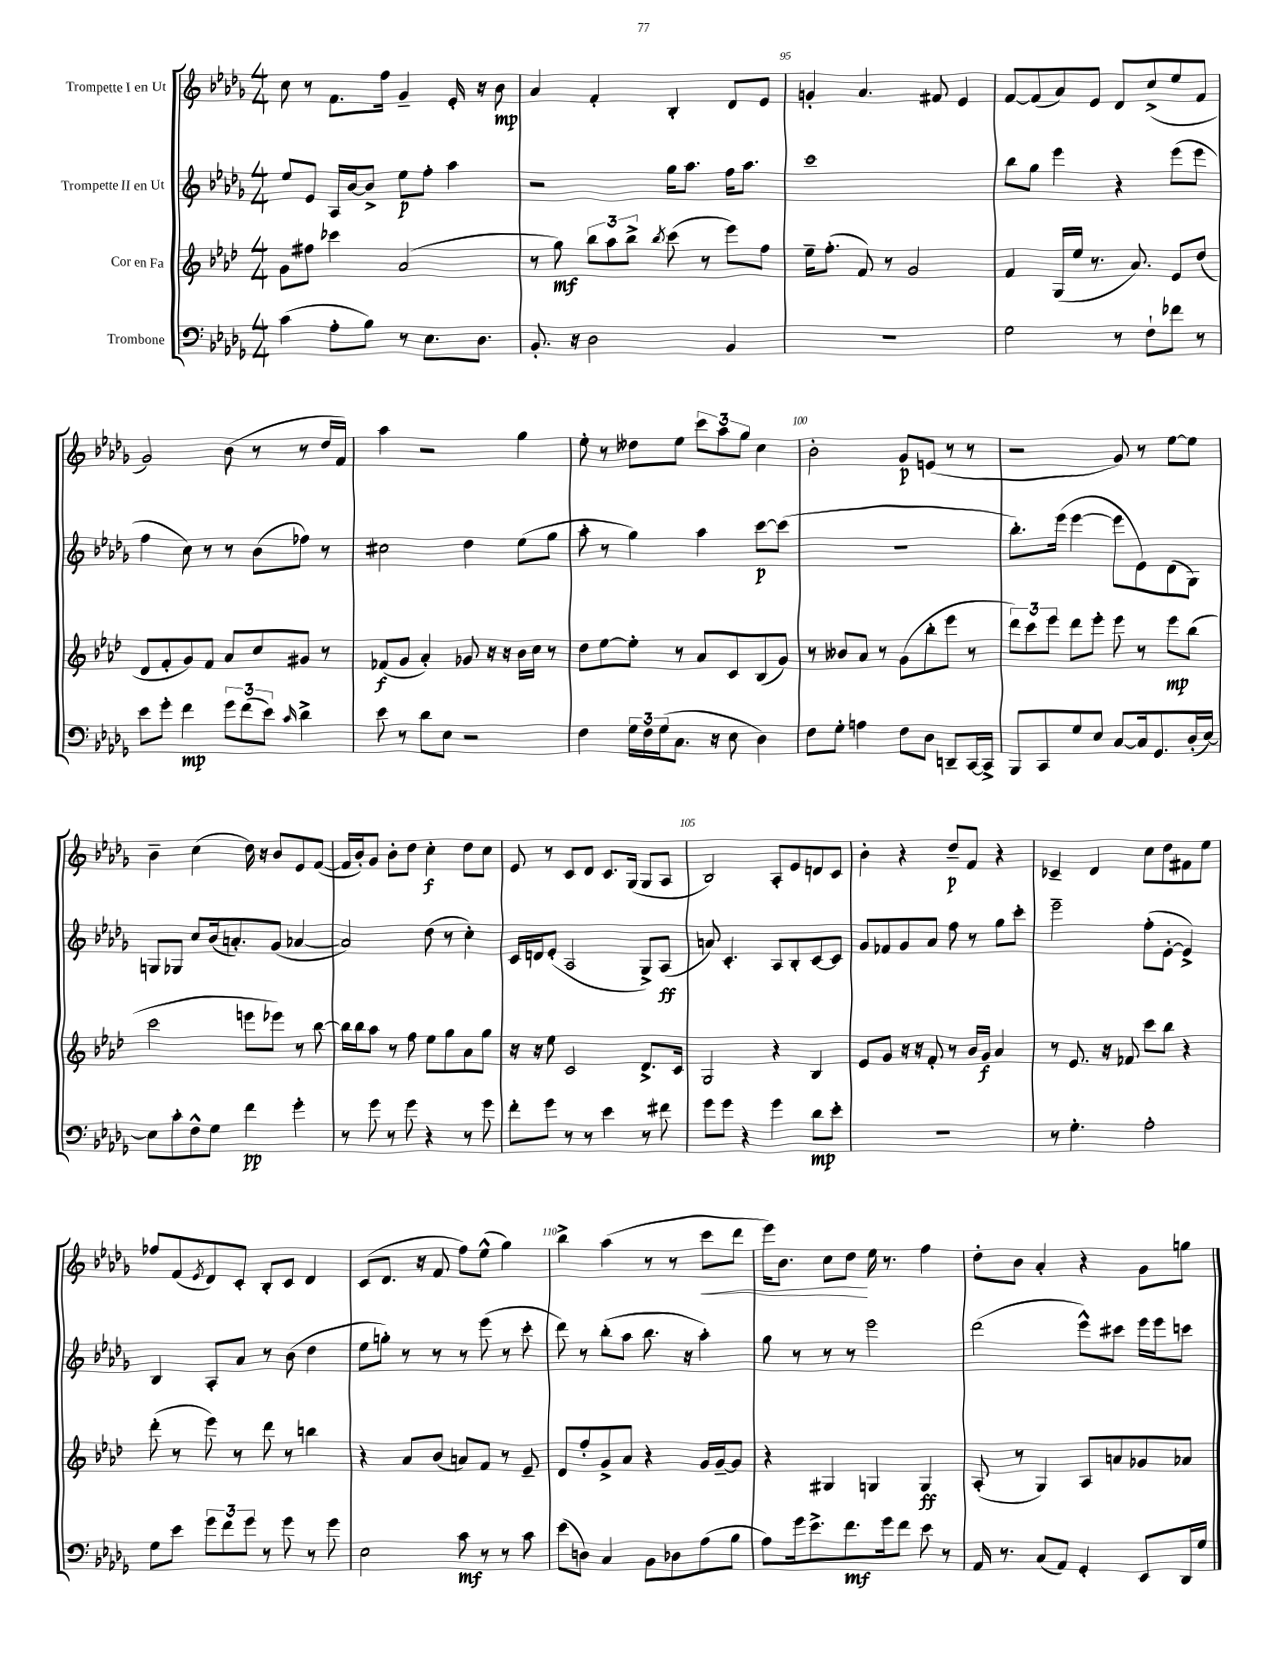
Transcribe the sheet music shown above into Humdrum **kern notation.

**kern	**dynam	**kern	**dynam	**kern	**dynam	**kern	**dynam
*part4	*part4	*part3	*part3	*part2	*part2	*part1	*part1
*staff4	*staff4	*staff3	*staff3	*staff2	*staff2	*staff1	*staff1
*I"Trombone	*	*I"Cor en Fa	*	*I"Trompette II en Ut	*	*I"Trompette I en Ut	*
*clefF4	*	*clefG2	*	*clefG2	*	*clefG2	*
*k[b-e-a-d-g-]	*	*k[b-e-a-d-]	*	*k[b-e-a-d-g-]	*	*k[b-e-a-d-g-]	*
*M4/4	*	*M4/4	*	*M4/4	*	*M4/4	*
=93	=93	=93	=93	=93	=93	=93	=93
(4c\	.	8g\L	.	8ee-/L	.	8cc\	.
.	.	8ff#X\J	.	8e-/J	.	8r	.
8A-'\L	.	4ccc-X\	.	16A-/LL	.	8.f\L	.
.	.	.	.	[16b-/J	.	.	.
8B-\J)	.	.	.	8b-^/J]	.	.	.
.	.	.	.	.	.	16ff\Jk	.
8r	.	(2a-/	.	8ee-\L	p	4g-~/	.
8.E-\L	.	.	.	8ff'\J	.	.	.
.	.	.	.	4aa-\	.	16e-'/	.
8.D-\J	.	.	.	.	.	16r	.
.	.	.	.	.	.	8b-\	mp
=94	=94	=94	=94	=94	=94	=94	=94
8.BB-'/	.	8r	.	2r	.	4a-/	.
.	.	8gg\)	mf	.	.	.	.
16r	.	.	.	.	.	.	.
2D-\	.	12bb-\L	.	.	.	4f'/	.
.	.	12aa-\	.	.	.	.	.
.	.	12bb-^\J	.	.	.	.	.
.	.	8qbb-/	.	.	.	.	.
.	.	(8ccc\	.	16gg-\KL	.	4B-'/	.
.	.	.	.	8.aa-\J	.	.	.
.	.	8r	.	.	.	.	.
4BB-/	.	8eee-\L)	.	16ff\KL	.	8d-/L	.
.	.	.	.	8.aa-\J	.	.	.
.	.	8ff\J	.	.	.	8e-/J	.
=95	=95	=95	=95	=95	=95	=95	=95
1r	.	16ee-~\KL	.	1ccc	.	4gn'/	.
.	.	(8.ff'\J	.	.	.	.	.
.	.	8f/)	.	.	.	4.a-/	.
.	.	8r	.	.	.	.	.
.	.	2g/	.	.	.	.	.
.	.	.	.	.	.	8f#X/	.
.	.	.	.	.	.	4e-/	.
=96	=96	=96	=96	=96	=96	=96	=96
2G-\	.	4f/	.	8bb-\L	.	[8f/L	.
.	.	.	.	8gg-\J	.	(8f/]	.
.	.	(16G/LL	.	4eee-\	.	8a-/)	.
.	.	16ee-/JJ	.	.	.	.	.
.	.	8.r	.	.	.	8e-/J	.
8r	.	.	.	4r	.	8d-/L	.
.	.	8.a-/)	.	.	.	.	.
8F`\L	.	.	.	.	.	(8cc^/	.
8f-X\J	.	8e-/L	.	(8eee-\L	.	8ee-/	.
8r	.	(8dd-/J	.	8eee-\J	.	8f/J	.
!!LO:LB:g=z
=97	=97	=97	=97	=97	=97	=97	=97
8e-\L	.	8d-/L	.	4ff\	.	2g-/)	.
8g-'\J	.	8f'/	.	.	.	.	.
4f\	mp	8g/)	.	8cc\)	.	.	.
.	.	8f/J	.	8r	.	.	.
12g-\L	.	8a-/L	.	8r	.	(8b-\	.
(12f\	.	.	.	.	.	.	.
.	.	8cc/	.	(8b-\L	.	8r	.
12e-\J)	.	.	.	.	.	.	.
16qqc/	.	.	.	.	.	.	.
4d-^\	.	8g#X/J	.	8ff-X\J)	.	8r	.
.	.	8r	.	8r	.	16dd-/LL	.
.	.	.	.	.	.	16f/JJ)	.
=98	=98	=98	=98	=98	=98	=98	=98
8e-\	.	(8f-X/L	f	2cc#X\	.	4aa-\	.
8r	.	8g/J	.	.	.	.	.
8d-\L	.	4a-'/)	.	.	.	2r	.
8E-\J	.	.	.	.	.	.	.
2r	.	8g-X/	.	4dd-\	.	.	.
.	.	16r	.	.	.	.	.
.	.	16r	.	.	.	.	.
.	.	16b-\LL	.	(8ee-\L	.	4gg-\	.
.	.	16cc\JJ	.	.	.	.	.
.	.	8r	.	8gg-\J	.	.	.
=99	=99	=99	=99	=99	=99	=99	=99
4F\	.	8dd-\L	.	8aa-'\	.	8ee-'\	.
.	.	[8ee-\	.	8r	.	8r	.
24G-\LL	.	8ee-'\J]	.	4gg-\)	.	8dd--X\L	.
24F\	.	.	.	.	.	.	.
(24G-\J	.	.	.	.	.	.	.
8.C\J	.	8r	.	.	.	8ee-\J	.
.	.	8a-/L	.	4aa-\	.	12ccc\L	.
16r	.	.	.	.	.	.	.
.	.	.	.	.	.	12aa-\	.
8E-\	.	8c/	.	.	.	.	.
.	.	.	.	.	.	12gg-\J	.
4D-\)	.	(8B-/	.	[8ccc\L	p	4cc\	.
.	.	8g/J)	.	(8ccc\J]	.	.	.
=100	=100	=100	=100	=100	=100	=100	=100
8F\L	.	8r	.	1r	.	2b-'\	.
8G-'\J	.	8b--X/L	.	.	.	.	.
4An\	.	8a-/J	.	.	.	.	.
.	.	8r	.	.	.	.	.
8F\L	.	(8g\L	.	.	.	8g-/L	p
8D-\J	.	8bb-'\	.	.	.	(8en/J	.
8DDn~/L	.	8eee-\J	.	.	.	8r	.
[16CC/L	.	8r	.	.	.	8r	.
16CC^/JJ]	.	.	.	.	.	.	.
=101	=101	=101	=101	=101	=101	=101	=101
8BBB-/L	.	12ddd-\L)	.	8.bb-'\L)	.	2r	.
.	.	12ccc\	.	.	.	.	.
8CC/	.	.	.	.	.	.	.
.	.	12eee-\J	.	.	.	.	.
.	.	.	.	(16eee-\Jk	.	.	.
8G-/	.	8ddd-\L	.	[4eee-\	.	.	.
8E-/J	.	8eee-'\J	.	.	.	.	.
[8C/L	.	8eee-\	.	8eee-\L]	.	8g-/)	.
16C/k]	.	8r	.	8e-\)	.	8r	.
8.GG-/	.	.	.	.	.	.	.
.	.	8eee-\L	mp	(8d-\	.	[8ee-\L	.
(16D-'/L	.	(8bb-\J	.	8G-\J)	.	8ee-\J]	.
[16E-/JJ)	.	.	.	.	.	.	.
!!LO:LB:g=z
=102	=102	=102	=102	=102	=102	=102	=102
8E-\L]	.	2ccc\	.	8Gn/L	.	4b-~\	.
8c'\	.	.	.	8G-X/J	.	.	.
8F^^\	.	.	.	8cc/L	.	(4cc\	.
8G-\J	.	.	.	(16b-/k	.	.	.
.	.	.	.	8.an'/)	.	.	.
4f\	pp	8eeen\L	.	.	.	16dd-\)	.
.	.	.	.	.	.	16r	.
.	.	8eee-X\J)	.	(8g-/J	.	8b-/L	.
4g-'\	.	8r	.	[4a-X/	.	8e-/	.
.	.	[8bb-\	.	.	.	([8f/J	.
=103	=103	=103	=103	=103	=103	=103	=103
8r	.	16bb-\LL]	.	2a-/])	.	16f/LL]	.
.	.	16bb-\J	.	.	.	16b-'/J)	.
8g-\	.	8aa-\J	.	.	.	8g-/J	.
8r	.	8r	.	.	.	8b-'\L	.
8g-\	.	8ff\	.	.	.	8dd-\J	.
4r	.	8ee-\L	.	(8dd-\	.	4cc'\	f
.	.	8gg\	.	8r	.	.	.
8r	.	8a-\	.	4cc'\)	.	8dd-\L	.
8g-\	.	8gg\J	.	.	.	8cc\J	.
=104	=104	=104	=104	=104	=104	=104	=104
8f'\L	.	16r	.	16c/LL	.	8e-/	.
.	.	16r	.	16dn/J	.	.	.
8g-\J	.	8ee-\	.	(8e-'/J	.	8r	.
8r	.	2c/	.	2A-/	.	8c/L	.
8r	.	.	.	.	.	8d-/J	.
4e-\	.	.	.	.	.	8.c/L	.
.	.	.	.	.	.	(16G-/Jk	.
8r	.	8.d-^/L	.	8G-^/L)	.	8G-/L	.
8f#X\	.	.	.	(8A-/J	ff	8A-/J	.
.	.	16c/Jk	.	.	.	.	.
=105	=105	=105	=105	=105	=105	=105	=105
8g-\L	.	2G/	.	8an/)	.	2B-/)	.
8g-\J	.	.	.	4.c'/	.	.	.
4r	.	.	.	.	.	.	.
4g-\	.	4r	.	8A-/L	.	8A-'/L	.
.	.	.	.	8B-'/	.	8e-/	.
8d-\L	mp	4B-/	.	[8c/	.	8dn/	.
8e-'\J	.	.	.	8c/J]	.	8c/J	.
=106	=106	=106	=106	=106	=106	=106	=106
1r	.	8e-/L	.	8g-/L	.	4b-'\	.
.	.	8g/J	.	8f-X/	.	.	.
.	.	16r	.	8g-/	.	4r	.
.	.	16r	.	.	.	.	.
.	.	8f'/	.	8a-/J	.	.	.
.	.	8r	.	8ff\	.	8dd-~/L	p
.	.	16b-/LL	.	8r	.	8f/J	.
.	.	16g/JJ	f	.	.	.	.
.	.	4a-/	.	8gg-\L	.	4r	.
.	.	.	.	8ccc'\J	.	.	.
=107	=107	=107	=107	=107	=107	=107	=107
8r	.	8r	.	2eee-~\	.	4c-X~/	.
4.G-'\	.	8.e-/	.	.	.	.	.
.	.	.	.	.	.	4d-/	.
.	.	16r	.	.	.	.	.
.	.	8f-X/	.	.	.	.	.
2A-'\	.	8ccc\L	.	(8ff'\L	.	8cc\L	.
.	.	8bb-\J	.	[8e-'\J	.	8dd-\	.
.	.	4r	.	4e-^/])	.	8f#X\	.
.	.	.	.	.	.	8ee-\J	.
!!LO:LB:g=z
=108	=108	=108	=108	=108	=108	=108	=108
8G-\L	.	(8ddd-'\	.	4B-/	.	8ff-X/L	.
8e-\J	.	8r	.	.	.	(8f/	.
.	.	.	.	.	.	8qe-/	.
12g-\L	.	8eee-\)	.	8A-'/L	.	8d-/)	.
12f\	.	.	.	.	.	.	.
.	.	8r	.	8a-/J	.	8c'/J	.
12g-\J	.	.	.	.	.	.	.
8r	.	8ddd-\	.	8r	.	8B-'/L	.
8g-\	.	8r	.	(8b-\	.	8c/J	.
8r	.	4bbn\	.	4dd-\	.	4d-/	.
8g-\	.	.	.	.	.	.	.
=109	=109	=109	=109	=109	=109	=109	=109
2E-\	.	4r	.	8ee-\L	.	(8c/L	.
.	.	.	.	8ggn'\J)	.	8.d-/J	.
.	.	8a-/L	.	8r	.	.	.
.	.	.	.	.	.	16r	.
.	.	(8b-/J	.	8r	.	8f/	.
8c\	mf	8an/L)	.	8r	.	8ff\L)	.
8r	.	8f/J	.	(8eee-\	.	(8ee-^^\J	.
8r	.	8r	.	8r	.	4gg-\)	.
8c\	.	8e-~/	.	8ccc'\	.	.	.
=110	=110	=110	=110	=110	=110	=110	=110
(8e-\L	.	8d-/L	.	8ddd-\)	.	4bb-^\	.
8Dn\J)	.	8ff'/	.	8r	.	.	.
4C/	.	8g^/	.	(8bb-'\L	.	(4aa-\	.
.	.	8a-/J	.	8aa-\J	.	.	.
8BB-\L	.	4r	.	8.bb-\	.	8r	.
8D-X\	.	.	.	.	.	8r	.
.	.	.	.	16r	.	.	.
!	!	!	!	!	!	!	!LO:HP:b
(8A-\	.	16g/LL	.	4aa-'\)	.	8ccc\L	<
.	.	[16g~/J	.	.	.	.	.
8B-\J	.	8g/J]	.	.	.	8ddd-\J	.
=111	=111	=111	=111	=111	=111	=111	=111
8A-\L)	.	4r	.	8gg-\	.	16eee-\KL)	.
.	.	.	.	.	.	8.b-\J	.
16g-\k	.	.	.	8r	.	.	.
8.e-^\	.	.	.	.	.	.	.
.	.	4G#X/	.	8r	.	8cc\L	.
8.f\	mf	.	.	8r	.	8dd-\J	.
.	.	4Gn/	.	2eee-\	.	16ee-\	[
16g-\k	.	.	.	.	.	8.r	.
8f\J	.	.	.	.	.	.	.
8e-\	.	4G/	ff	.	.	4ff\	.
8r	.	.	.	.	.	.	.
=112	=112	=112	=112	=112	=112	=112	=112
16AA-/	.	(8A-'/	.	(2ddd-\	.	8dd-'\L	.
8.r	.	.	.	.	.	.	.
.	.	8r	.	.	.	8b-\J	.
(8C/L	.	4G/)	.	.	.	4a-'/	.
8AA-/J)	.	.	.	.	.	.	.
4GG-'/	.	8A-/L	.	8eee-^^\L)	.	4r	.
.	.	8an/	.	8ccc#X\J	.	.	.
8EE-/L	.	8g-X/	.	16eee-\LL	.	8g-\L	.
.	.	.	.	16eee-\J	.	.	.
16DD-/L	.	8a-X/J	.	8cccn\J	.	8ggn\J	.
16G-/JJ	.	.	.	.	.	.	.
==	==	==	==	==	==	==	==
*-	*-	*-	*-	*-	*-	*-	*-
